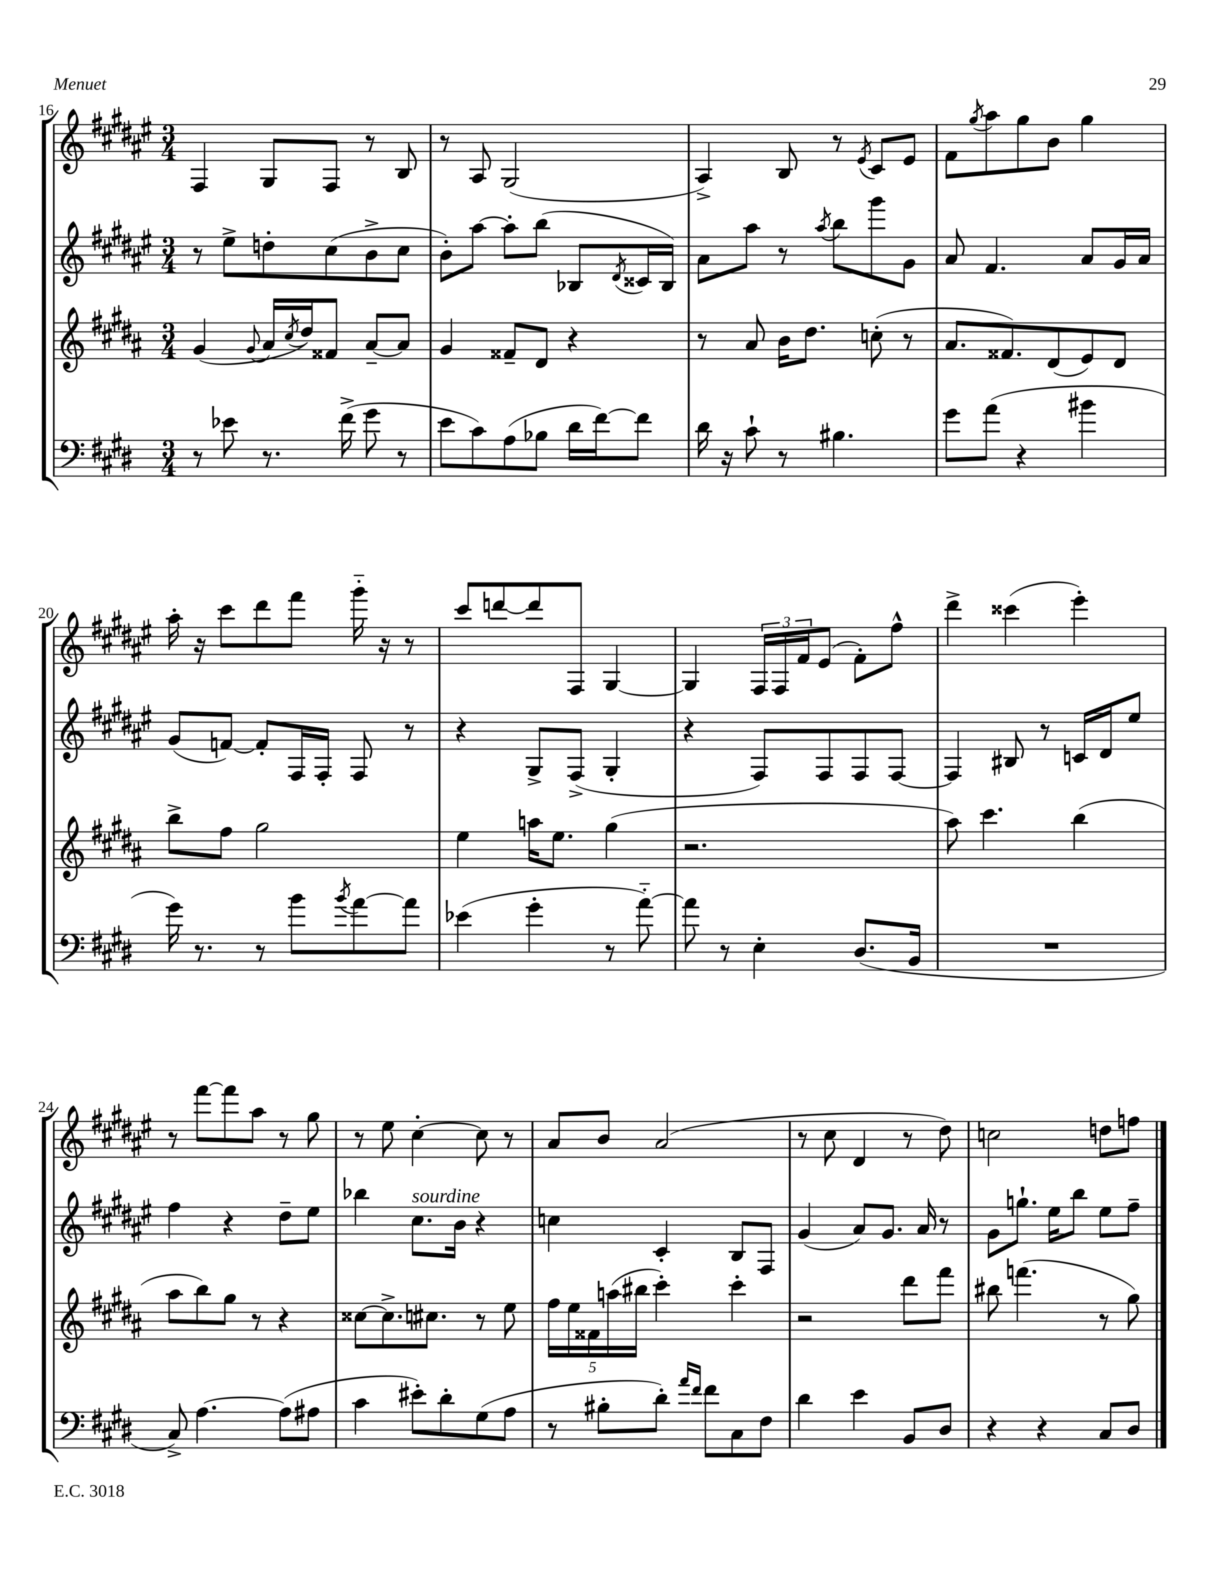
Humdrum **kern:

**kern	**kern	**kern	**kern
*part4	*part3	*part2	*part1
*staff4	*staff3	*staff2	*staff1
*clefF4	*clefG2	*clefG2	*clefG2
*k[f#c#g#d#]	*k[f#c#g#d#a#]	*k[f#c#g#d#a#e#]	*k[f#c#g#d#a#e#]
*M3/4	*M3/4	*M3/4	*M3/4
=16	=16	=16	=16
8r	(4g#/	8r	4F#/
8e-X\	.	8ee#^\L	.
.	8qqg#/	.	.
8.r	16a#/LL	8ddn'\	8G#/L
.	8qcc#/	.	.
.	16dd#/J)	.	.
.	8f##X/J	(8cc#\	8F#/J
(16f#^\	.	.	.
8g#\	[8a#~/L	8b^\	8r
8r	8a#/J]	8cc#\J	8B/
=17	=17	=17	=17
8e\L	4g#/	8b'\L)	8r
8c#\)	.	[8aa#\J	8A#/
(8A\	8f##X~/L	8aa#'\L]	(2G#/
8B-X\J	8d#/J	(8bb\J	.
16d#\LL	4r	8B-X/L	.
[16f#\J)	.	.	.
.	.	8qd#/	.
8f#\J]	.	16c##X/L	.
.	.	16B-/JJ)	.
=18	=18	=18	=18
16d#\	8r	8a#\L	4A#^/)
16r	.	.	.
8c#`\	8a#/	8aa#\J	.
8r	16b\KL	8r	8B/
.	8.dd#\J	.	.
.	.	8qaa#/	.
4.B#X\	.	8bb\L	8r
.	.	.	8qe#/
.	(8ccn'\	8ggg#\	8c#/L
.	8r	8g#\J	8e#/J
=19	=19	=19	=19
8g#\L	8.a#/L	8a#/	8f#\L
.	.	.	8qgg#/
(8a\J	.	4.f#/	8aa#\
.	8.f##X/)	.	.
4r	.	.	8gg#\
.	(8d#/	.	8b\J
4b#X\	8e/)	8a#/L	4gg#\
.	8d#/J	16g#/L	.
.	.	16a#/JJ	.
!!LO:LB:g=z
=20	=20	=20	=20
16g#\)	8bb^\L	(8g#/L	16aa#'\
8.r	.	.	16r
.	8ff#\J	[8fn/J)	8ccc#\L
8r	2gg#\	8f'/L]	8ddd#\
8b\L	.	16F#/L	8fff#\J
.	.	16F#'/JJ	.
8qb/	.	.	.
[8a\	.	8F#/	16ggg#\
.	.	.	16r
8a\J]	.	8r	8r
=21	=21	=21	=21
(4e-X\	4ee\	4r	8ccc#/L
.	.	.	[8dddn/
4g#'\	16aan\KL	8G#^/L	8ddd/]
.	8.ee\J	.	.
.	.	(8F#^/J	8F#/J
8r	(4gg#\	4G#'/	[4G#/
[8a\)	.	.	.
=22	=22	=22	=22
8a\]	2.r	4r	4G#/]
8r	.	.	.
4E'\	.	8F#/L)	24F#/LL
.	.	.	24F#/
.	.	.	24f#/J
.	.	8F#/	(8e#/J
(8.D#/L	.	8F#/	8f#'\L)
.	.	[8F#/J	8ff#^^\J
16BB/Jk	.	.	.
=23	=23	=23	=23
2.r	8aa#\)	4F#/]	4ddd#^\
.	4.ccc#\	.	.
.	.	8B#X/	(4ccc##X\
.	.	8r	.
.	(4bb\	16cn/LL	4eee#'\)
.	.	16d#/J	.
.	.	8ee#/J	.
!!LO:LB:g=z
=24	=24	=24	=24
8C#^/)	8aa#\L	4ff#\	8r
[4.A\	8bb\)	.	[8fff#\L
.	8gg#\J	4r	8fff#\]
.	8r	.	8aa#\J
(8A\L]	4r	8dd#~\L	8r
8A#X\J	.	8ee#\J	8gg#\
=25	=25	=25	=25
4c#\	[8cc##X\L	4bb-X\	8r
.	8.cc##^\]	.	8ee#\
!	!	!LO:TX:a:i:t=sourdine	!
8e#X'\L)	.	8.cc#\L	[4cc#'\
.	8.cc#X\J	.	.
8d#'\	.	.	.
.	.	16b\Jk	.
(8G#\	8r	4r	8cc#\]
8A\J	8ee\	.	8r
=26	=26	=26	=26
8r	20ff#\LL	4ccn\	8a#/L
.	20ee\	.	.
.	20f##X\	.	.
8B#X'\L	.	.	8b/J
.	(20aan\	.	.
.	20bb#X\JJ	.	.
8d#'\J)	4ccc#'\)	4c#'/	(2a#/
16qqa/LL	.	.	.
16qqf#/JJ	.	.	.
8f#\L	.	.	.
8C#\	4ccc#'\	8B/L	.
8F#\J	.	8F#/J	.
=27	=27	=27	=27
4d#\	2r	(4g#/	8r
.	.	.	8cc#\
4e\	.	8a#/L)	4d#/
.	.	8.g#/J	.
8BB/L	8ddd#\L	.	8r
.	.	16a#/	.
8D#/J	8fff#\J	8r	8dd#\)
=28	=28	=28	=28
4r	8bb#X\	8g#\L	2ccn\
.	(4.fffn\	8.ggn`\J	.
4r	.	.	.
.	.	16ee#\KL	.
.	.	8bb\J	.
8C#/L	8r	8ee#\L	8ddn\L
8D#/J	8gg#\)	8ff#~\J	8ffn\J
==	==	==	==
*-	*-	*-	*-
